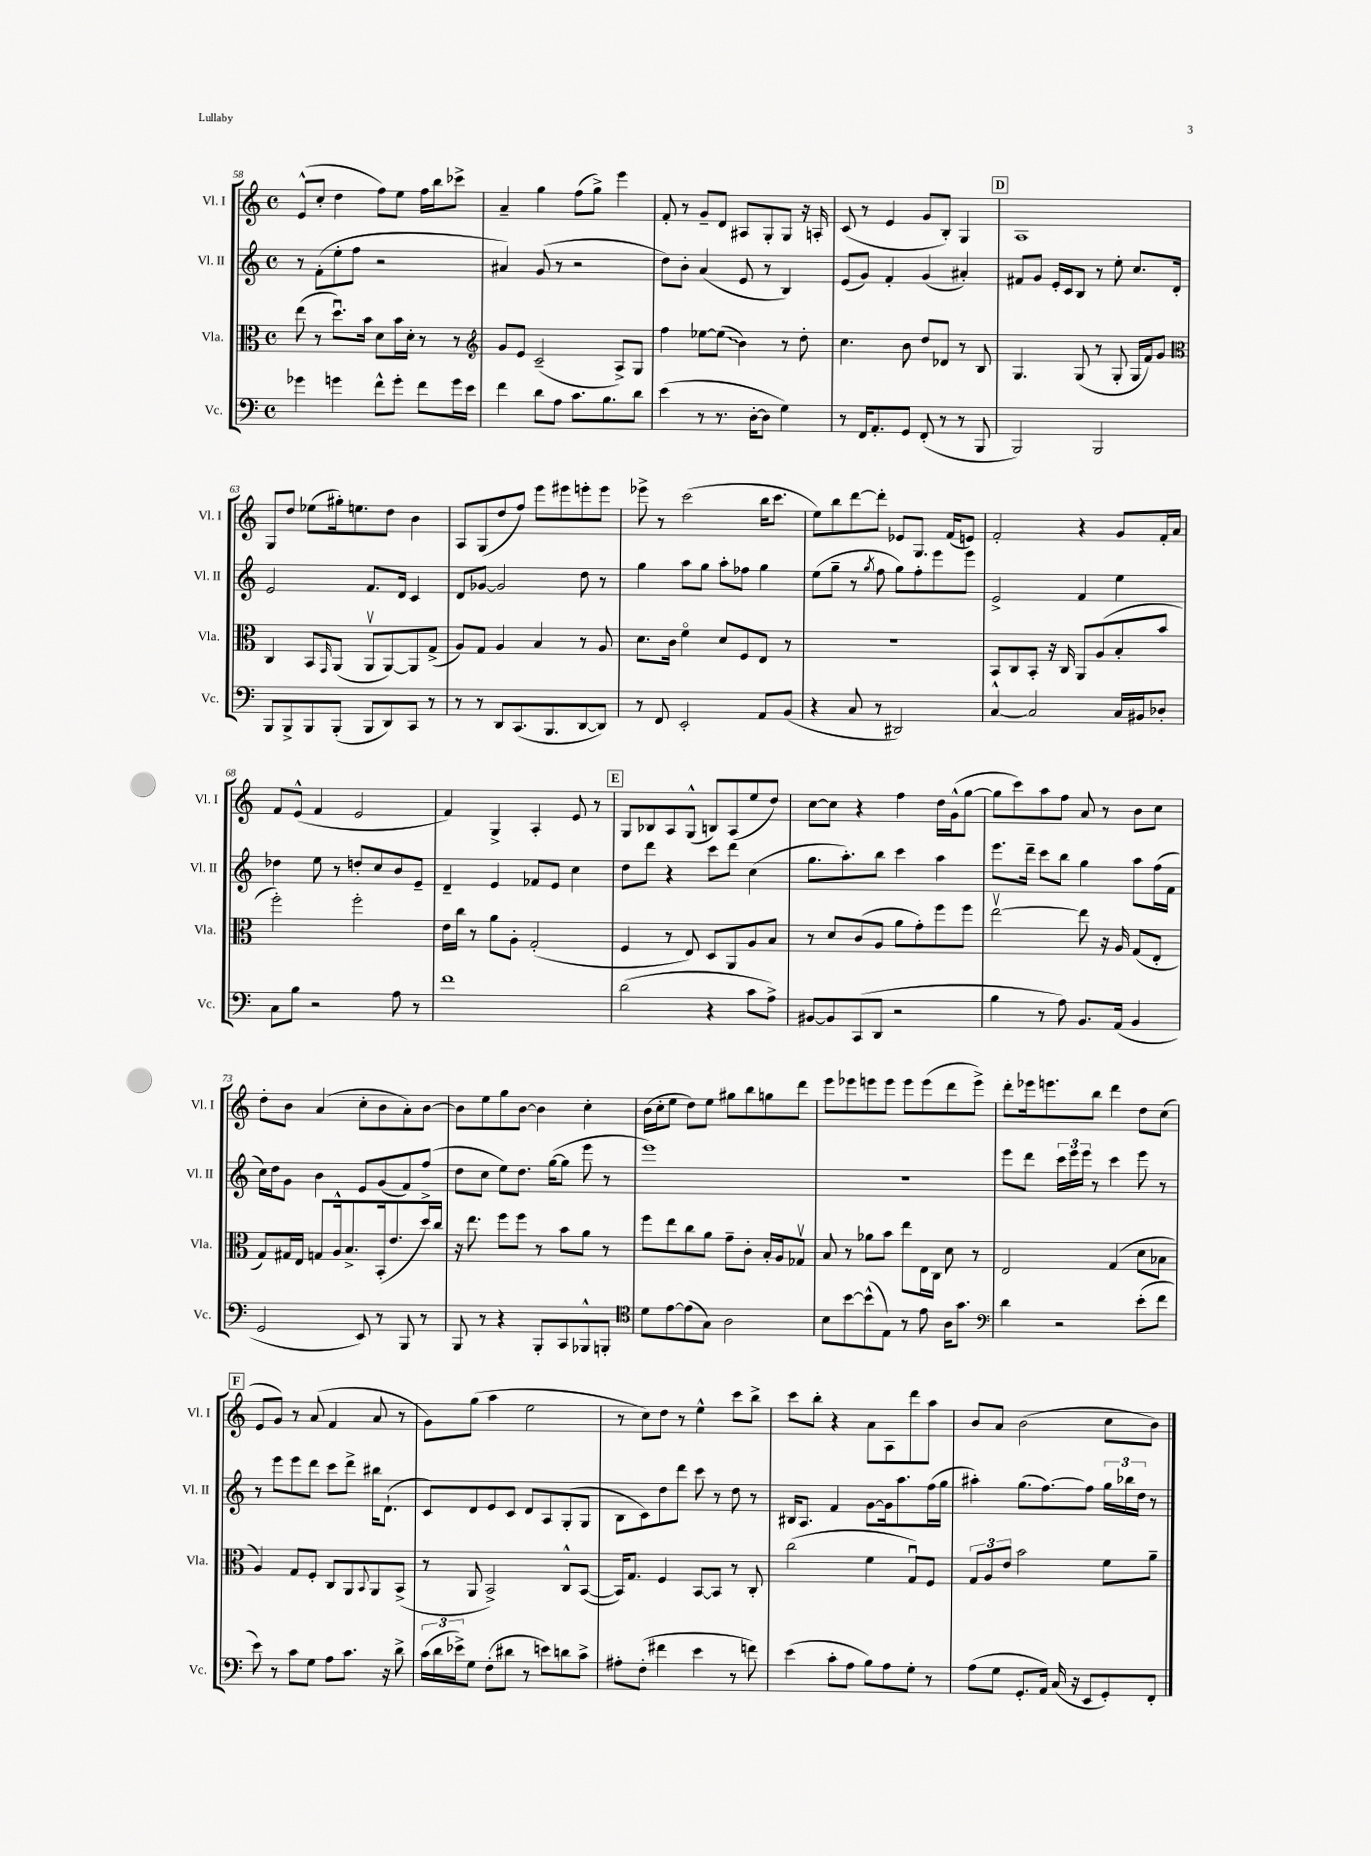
<<
\new StaffGroup <<
\new Staff = "s0" \with { instrumentName = "Vl. I" shortInstrumentName = "Vl. I" } {
    \clef treble \key c \major \defaultTimeSignature \time 4/4
    e'8-^( c''8-. d''4 f''8) e''8 f''16 b''16 ces'''8-> |
    a'4-- g''4 f''8( g''8->) e'''4 |
    f'8-. r8 g'8-- d'8 ais8 g8-. g8 r16 a16-. |
    c'8( r8 e'4 g'8 b8-.) g4 |
    \mark \markup { \box "D" } a1 |
    g8 d''8 ees''8( gis''16-.) e''8. d''8 b'4 |
    a8 g8( d''8 f''8) e'''8 eis'''8 e'''8-. e'''8 |
    ees'''8-> r8 c'''2( b''16 c'''8. |
    e''8) b''8 d'''8~ d'''8-. ees'8 g8. f'16( e'8) |
    f'2-. r4 g'8 f'16-. a'16 |
    f'8 e'8-^( f'4 e'2 |
    f'4) g4-> a4-. e'8 r8 |
    \mark \markup { \box "E" } g8 bes8 a8 g8-^( b8) a8( e''8 d''8) |
    c''8~ c''8 r4 f''4 d''16 g'16-^( g''8~ |
    g''8 c'''8) a''8 f''8 a'8 r8 b'8 c''8 |
    d''8-. b'8 a'4( c''8-. b'8 a'8-.) b'8~ |
    b'8 e''8 g''8 b'8~ b'4 c''4-. |
    b'16( c''16-. e''8 d''8) e''8 gis''8 b''8 g''8 d'''8 |
    e'''8 ees'''8 e'''8 e'''8 e'''8 e'''8( d'''8 e'''8->) |
    d'''8-. ees'''16 e'''8. b''8 d'''4 d''8 c''8( |
    \mark \markup { \box "F" } e'8 g'8) r8 a'8( f'4 a'8 r8 |
    g'8) g''8( a''4 e''2 |
    r8 c''8) d''8 r8 e''4-^ c'''8 b''8-> |
    c'''8 b''8-. r4 a'8 a8 d'''8 a''8 |
    b'8 a'8 b'2( c''8 b'8) \bar "|." |
}
\new Staff = "s1" \with { instrumentName = "Vl. II" shortInstrumentName = "Vl. II" } {
    \clef treble \key c \major \defaultTimeSignature \time 4/4
    r8 f'8-.( e''8-. f''8 r2 |
    ais'4) g'8( r8 r2 |
    d''8) b'8-. a'4( e'8 r8 b4) |
    e'8( g'8) f'4-. g'4( ais'4-.) |
    \mark \markup { \box "D" } fis'8 g'8 e'16-. c'16 b8 r8 e''8-. c''8. d'16-. |
    e'2 f'8. d'16 c'4 |
    d'8 ges'8~ ges'2 d''8 r8 |
    g''4 a''8 g''8 a''8-. fes''8 g''4 |
    e''8( g''8-- r8 \acciaccatura { g''8 } f''8 g''8) f''8-. e'''8 e'''8 |
    e'2-> f'4 e''4 |
    des''4 e''8 r8 d''8-. c''8 b'8 e'8-- |
    d'4-- e'4 fes'8 e'8 c''4 |
    \mark \markup { \box "E" } d''8 d'''8 r4 c'''8 d'''8 c''4( |
    g''8. a''8.-.) b''8 c'''4 a''4 |
    e'''8. d'''16-- c'''8 b''8 g''4 a''8 f''16( f'16 |
    c''16) d''16 g'8 b'4 e'8 g'8( f'8) f''8->( |
    d''8 c''8 e''8) d''8. g''16~( g''8 e'''8 r8 |
    e'''1) |
    R1 |
    e'''8 d'''8 \tuplet 3/2 { c'''16 e'''16 e'''16 } r8 c'''4 e'''8 r8 |
    \mark \markup { \box "F" } r8 e'''8 e'''8 d'''8 c'''8 d'''8-> bis''16 d'8.-!( |
    c'8) d'8 e'8 c'8 d'8 a8 g8-.( g8 |
    b8 c'8) d''8 d'''8 c'''8 r8 d''8 r8 |
    bis16 a8. f'4 g'8~ g'16 a''8. f''16( g''16 |
    ais''4-.) g''8.( f''8.~) f''8 \tuplet 3/2 { g''16 bes''16 d''16 } r8 \bar "|." |
}
\new Staff = "s2" \with { instrumentName = "Vla." shortInstrumentName = "Vla." } {
    \clef alto \key c \major \defaultTimeSignature \time 4/4
    e''8( r8 d''8.\downbow) b'16 d'8 b'16 d'16-. r8 r8 |
    \clef treble g'8 e'8 c'2--( a8->) g8 |
    f''4 ees''8~ \once \override Glissando.style = #'zigzag ees''8\glissando( b'4) r8 d''8-. |
    c''4. b'8 d''8 des'8 r8 b8 |
    \mark \markup { \box "D" } g4. g8( r8 g8-. g16 f'16) g'8 |
    \clef alto c4 b,8 \grace { g,16 } a,8( a,8\upbow a,8~) a,8 g8->( |
    a8) g8 a4 b4 r8 a8 |
    d'8. c'16 f'4\flageolet d'8 f8 e8 r8 |
    R1 |
    b,8 c8 b,8-. r16 c16 a,8 a8( b8-. b'8 |
    f''2-.) f''2-. |
    e'16 c''16 r8 a'8 a8-. g2-.( |
    \mark \markup { \box "E" } f4 r8 e8) d8 a,8 a8 b8 |
    r8 d'8 c'8( a8 a'8 g'8-.) f''8 f''8 |
    e''2~\upbow e''8 r16 a16 g8( e8-. |
    g8) gis16 e16 g8 a16-^ b8.-> b,16-.( e'8. d''16) c''16 |
    r16 e''8. f''8 f''8 r8 b'8 a'8 r8 |
    f''8 e''8 c''8 a'8 g'8-- c'8-. b16-. a16 ges8\upbow |
    b8 r8 aes'8 b'8 e''8 e16 c16 d'8 r8 |
    e2 g4( d'8 bes8 |
    \mark \markup { \box "F" } a4) g8 f8-. c8 a,8 \appoggiatura { b,8 } a,8 b,8->( |
    r8 a,8 b,2->) c8-^ b,8~( |
    b,16) g8. f4 b,8~ b,8 r8 c8-. |
    c''2( f'4 g8\downbow) f8 |
    \tuplet 3/2 { g8 a8 e'8 } b'2 f'8 a'8-- \bar "|." |
}
\new Staff = "s3" \with { instrumentName = "Vc." shortInstrumentName = "Vc." } {
    \clef bass \key c \major \defaultTimeSignature \time 4/4
    ges'4 g'4 f'8-^ g'8-. f'8 g'16 e'16 |
    f'4 d'8 a8 c'8. b8. d'8 |
    e'4( r8 r8. d16~-. d8 g4) |
    r8 f,16 a,8.-. g,8 f,8-.( r8 r8 b,,8 |
    \mark \markup { \box "D" } b,,2) b,,2 |
    b,,8 b,,8-> b,,8 b,,8-.( b,,8 d,8) c,8 r8 |
    r8 r8 d,8 c,8.( b,,8. d,8~ d,8) |
    r8 f,8 e,2-. a,8 b,8( |
    r4 c8 r8 dis,2) |
    c4~-^ c2 c16 bis,16 des8-. |
    c8 b8 r2 a8 r8 |
    f'1 |
    \mark \markup { \box "E" } d'2( r4 c'8 a8->) |
    bis,8~ bis,8 c,8( d,8 r2 |
    b4 r8 a8) b,8. a,16( b,4 |
    g,2 e,8) r8 b,,8 r8 |
    b,,8 r8 r4 b,,8-. c,8 bes,,8-^ b,,8-. |
    \clef tenor d'8 e'8~ e'8( g8) a2 |
    b8 b'8~ b'8-^( e8) r8 e'8 a16 g'8. |
    \clef bass d'4 r2 e'8-.( f'8 |
    \mark \markup { \box "F" } e'8) r8 c'8 g8 a8 c'8. r16 d'8-> |
    \tuplet 3/2 { c'16( d'16 ees'16->) } g8 f8-.( dis'8 r8 e'8) d'8 c'8-> |
    ais8-. f8-.( fis'4 e'4 r8 f'8) |
    e'4( c'8-. a8 b8) a8 g8-. r8 |
    a8( g8 g,8.-. a,16) c16( r16 e,8 g,8-.) f,8-. \bar "|." |
}
>>
>>
\layout { \context { \Score currentBarNumber = #58 } }
